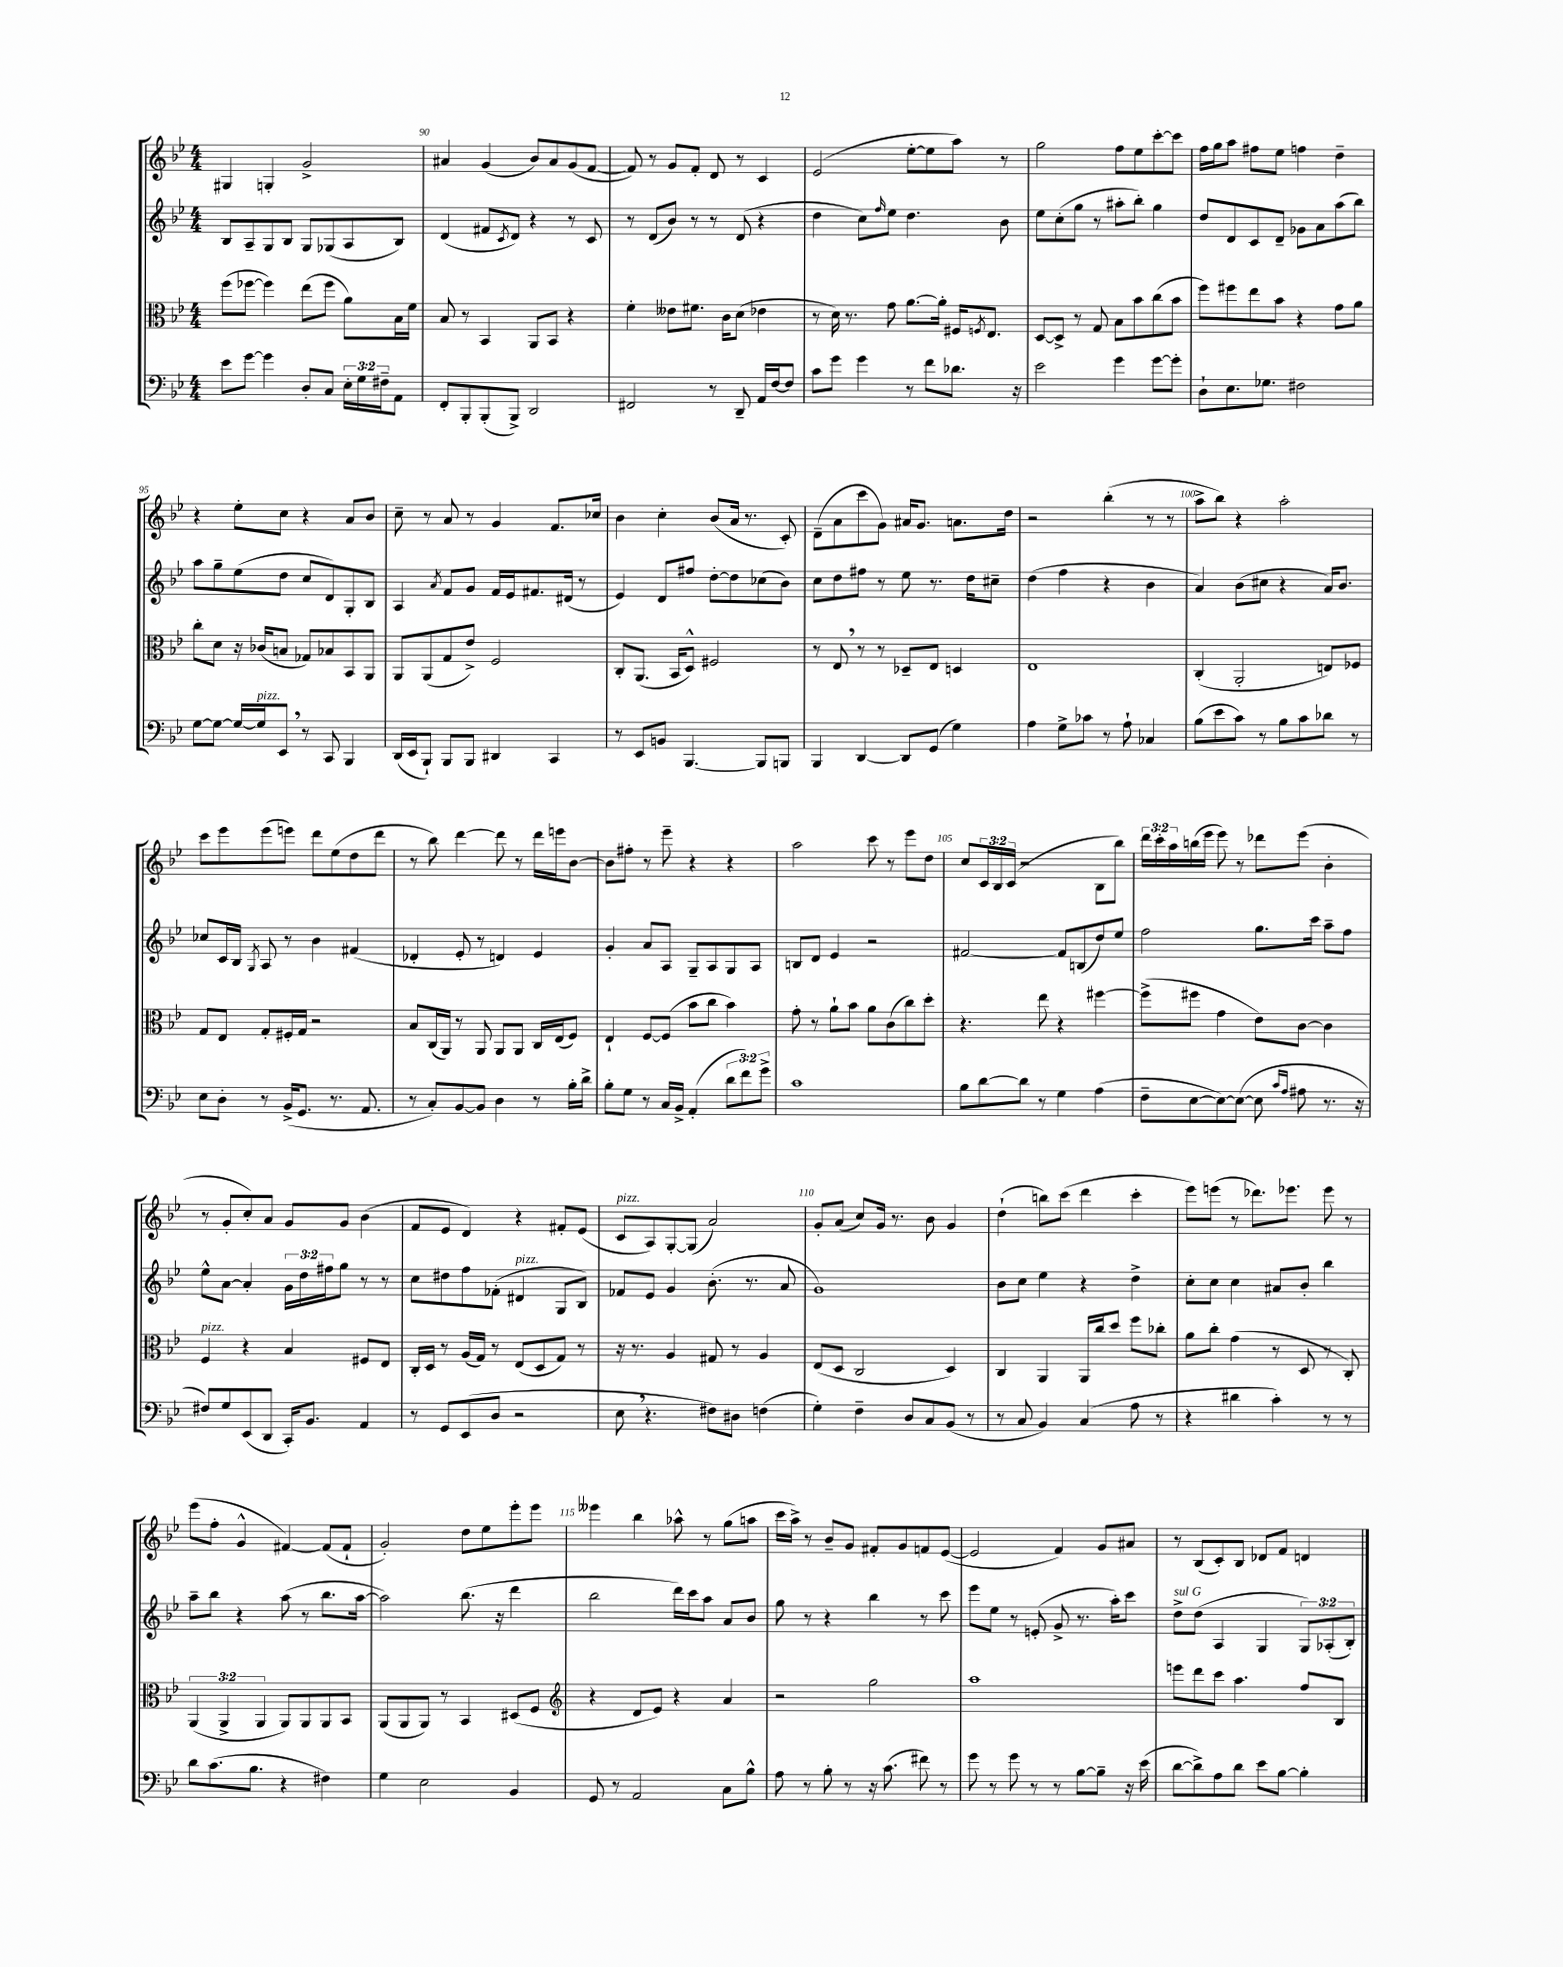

**kern	**kern	**kern	**kern
*part4	*part3	*part2	*part1
*staff4	*staff3	*staff2	*staff1
*clefF4	*clefC3	*clefG2	*clefG2
*k[b-e-]	*k[b-e-]	*k[b-e-]	*k[b-e-]
*M4/4	*M4/4	*M4/4	*M4/4
=89	=89	=89	=89
8e-\L	(8ff\L	8B-/L	4G#X/
[8g\J	[8ff-X\J	8A~/	.
4g\]	4ff-\])	8G/	4Gn'/
.	.	8B-/J	.
8D'/L	(8ee-\L	8G/L	2g^/
8C/J	8ff-\J	(8G-X/	.
24E-'\LL	8a\L)	8A/	.
24G\	.	.	.
24F#X~\J	.	.	.
8AA\J	16B-\L	8B-/J)	.
.	16f\JJ	.	.
=90	=90	=90	=90
8FF'/L	8B-/	(4d/	4a#X/
8BBB-'/	8r	.	.
(8BBB-'/	4BB-/	8f#X/L	(4g/
.	.	8qc/	.
8BBB-^/J)	.	8d/J)	.
2DD/	8AA/L	4r	8b-/L)
.	8BB-/J	.	8a#/
.	4r	8r	(8g/
.	.	8c/	[8f/J
=91	=91	=91	=91
2FF#X/	4f'\	8r	8f/])
.	.	(8d/L	8r
.	8e--X\L	8b-/J)	8g/L
.	8.f#X\J	8r	8f'/J
8r	.	8r	8d/
.	16c\KL	.	.
8DD~/	(8d\J	(8d/	8r
16AA/LL	4e-X\	4r	4c/
[16F/J	.	.	.
8F/J]	.	.	.
=92	=92	=92	=92
8c\L	8r	4dd\	(2e-/
8g\J	16d\)	.	.
.	8.r	.	.
4g\	.	8cc\L)	.
.	.	16qqff/	.
.	8g\	8ee-\J	.
8r	[8.a\L	4.dd\	[8ee-'\L
8f\L	.	.	8ee-\]
.	16a'\Jk]	.	.
8.d-X\J	16F#X/KL	.	8aa\J)
.	8qFn/	.	.
.	8.E-/J	.	.
.	.	8b-\	8r
16r	.	.	.
=93	=93	=93	=93
2e-\	[8D/L	8ee-\L	2gg\
.	8D^/J]	(8cc'\	.
.	8r	8gg\J	.
.	8G/	8r	.
4g\	8B-\L	8aa#X'\L	8ff\L
.	8b-\	8bb-'\J)	8ee-\
[8g\L	(8cc\	4gg\	[8ccc'\
8g'\J]	8b-\J	.	8ccc\J]
=94	=94	=94	=94
8D`\L	8ff\L)	8dd/L	16ff\LL
.	.	.	16gg\J
8.E-\	8ff#X\	8d/	8aa\J
.	8ee-\	8c/	8ff#X\L
8.G-X\J	.	.	.
.	8b-\J	8d~/J	8ee-\J
2F#X\	4r	8g-X\L	4ffn\
.	.	8a\	.
.	8g\L	(8aa\	4dd~\
.	8a\J	8bb-\J)	.
!!LO:LB:g=z
=95	=95	=95	=95
[8G\L	8cc'\L	8aa\L	4r
8G\J_	8d\J	8gg~\	.
16G/LL_	16r	(8ee-\	8ee-'\L
!LO:TX:a:i:t=pizz.	!	!	!
16G/J]	(16c-X/KL	.	.
8EE-,/J	8Bn/J	8dd\J	8cc\J
8r	8G-X/L)	8cc/L	4r
8CC/	8B-X/	8d/)	.
4BBB-/	8BB-/	8G'/	8a/L
.	8AA/J	8B-/J	8b-/J
=96	=96	=96	=96
(16DD/LL	8AA/L	4A/	8cc~\
16EE-/J	.	.	.
8BBB-`/J)	(8AA/	.	8r
.	.	8qa/	.
8BBB-/L	8G/	8f/L	8a/
8BBB-/J	8e-^/J)	8g/J	8r
4DD#X/	2F/	16f/LL	4g/
.	.	16e-/J	.
.	.	8.f#X/	.
4CC/	.	.	8.f/L
.	.	(16d#X/Jk	.
.	.	8r	.
.	.	.	16cc-X/Jk
=97	=97	=97	=97
8r	8C'/L	4e-/)	4b-\
8EE-/L	(8.AA/J	.	.
8BBn/J	.	8d/L	4cc'\
.	16BB-/KL	.	.
[4.BBB-/	8D^^/J)	8ff#X/J	.
.	2F#X/	[8dd'\L	(8b-/L
.	.	8dd\]	16a/Jk
.	.	.	8.r
8BBB-/L]	.	(8cc-X\	.
8BBBn/J	.	8b-\J)	8c'/)
=98	=98	=98	=98
4BBB-/	8r	8cc\L	(8d~\L
.	8E-,/	8dd\	8a\
[4DD/	8r	8ff#X\J	8ccc\
.	8r	8r	8g\J)
8DD/L]	8D-X~/L	8ee-\	16a#X/KL
.	.	.	8.g/J
(8GG/J	8E-/J	8.r	.
4G\)	4Dn/	.	8.an\L
.	.	16dd\KL	.
.	.	8cc#X~\J	.
.	.	.	16dd\Jk
=99	=99	=99	=99
4A\	1E-	(4dd\	2r
8G^\L	.	4ff\	.
8c-X\J	.	.	.
8r	.	4r	(4bb-'\
8A`\	.	.	.
4C-X/	.	4b-\	8r
.	.	.	8r
=100	=100	=100	=100
(8B-\L	(4C'/	4a/)	8aa^\L
8e-\	.	.	8bb-\J)
8c\J)	2AA'/	(8b-\L	4r
8r	.	8cc#X\J	.
8B-\L	.	4r	2aa'\
8c\	.	.	.
8d-X\J	8En/L)	16a/KL)	.
.	.	8.b-/J	.
8r	8F-X/J	.	.
!!LO:LB:g=z
=101	=101	=101	=101
8E-\L	8G/L	8cc-X/L	8ccc\L
8D'\J	8E-/J	16c/L	8eee-\
.	.	16B-/JJ	.
.	.	8qG/	.
8r	8G'/L	8A/	(8eee-\
(16BB-^/KL	16F#X'/L	8r	8eeen\J)
8.GG/J	16G/JJ	.	.
.	2r	4b-\	8ddd\L
8.r	.	.	(8ee-\
.	.	(4f#X/	8dd\
8.AA/	.	.	.
.	.	.	8ddd\J
=102	=102	=102	=102
8r	8B-/L	4d-X'/	8r
8C'/L)	(16C/L	.	8bb-\)
.	16AA/JJ)	.	.
[8BB-/	8r	8e-'/	[4ddd\
8BB-/J]	8AA/	8r	.
4D\	8AA/L	4dn/)	8ddd\]
.	8AA/J	.	8r
8r	16C/LL	4e-/	16ddd\LL
.	(16E-/J	.	16eeen\J
16B-'\LL	8F/J)	.	[8b-\J
16d^\JJ	.	.	.
=103	=103	=103	=103
8B-'\L	4E-`/	4g'/	8b-\L]
8G\J	.	.	8ff#X'\J
8r	[8F/L	8a/L	8r
16C/LL	(8F/J]	8A/J	8eee-~\
16BB-^/JJ	.	.	.
(4AA'/	8b-\L	8G~/L	4r
.	8cc\J	8A/	.
12d\L	4b-\)	8G/	4r
12f\)	.	.	.
.	.	8A/J	.
12g^\J	.	.	.
=104	=104	=104	=104
1c	8g'\	8Bn/L	2aa\
.	8r	8d/J	.
.	8a`\L	4e-/	.
.	8b-\J	.	.
.	8a\L	2r	8ccc\
.	(8c\	.	8r
.	8cc\)	.	8eee-\L
.	8dd'\J	.	8dd\J
=105	=105	=105	=105
8B-\L	4.r	[2f#X/	8cc/L
[8d\	.	.	24c/L
.	.	.	24B-/
.	.	.	(24c/JJ
8d\J]	.	.	2r
8r	8ee-\	.	.
4G\	4r	8f#/L]	.
.	.	(8Bn/	.
(4A\	[4ff#X\	8dd/)	8B-\L
.	.	8ee-/J	8bb-\J)
=106	=106	=106	=106
8F~\L	(8ff#^\L]	2ff\	24ddd\LL
.	.	.	24ccc'\
.	.	.	24aa\
[8E-\	8ff#X\J	.	(16bbn\
.	.	.	16eee-\JJ
8E-\_)	4g\	.	8eee-\)
(8E-\J_	.	.	8r
8E-\]	8e-\L)	8.gg\L	8ddd-X\L
16qqc/LL	.	.	.
16qqA/JJ	.	.	.
8A#X\	[8c\J	.	(8eee-\J
.	.	16ccc\Jk	.
8.r	4c\]	8aa~\L	4b-'\
.	.	8ff\J	.
16r	.	.	.
!!LO:LB:g=z
=107	=107	=107	=107
!	!LO:TX:a:i:t=pizz.	!	!
8F#X/L)	4F/	8ee-^^\L	8r
8G/	.	[8a\J	8g'/L
(8EE-/	4r	4a'/]	8cc'/)
8DD/J	.	.	8a/J
16CC'/KL)	4B-/	24g\LL	8g/L
.	.	24dd\	.
8.BB-/J	.	.	.
.	.	24ff#X\J	.
.	.	8gg\J	8g/J
4AA/	8F#X/L	8r	(4b-\
.	8E-/J	8r	.
=108	=108	=108	=108
8r	16C'/LL	8cc\L	8f/L
.	16D/JJ	.	.
8GG/L	8r	8dd#X\	8e-/J
(8EE-/	(16A/LL	8ff\	4d/)
.	16G/JJ)	.	.
8D/J	8r	(8f-X'\J	.
!	!	!LO:TX:a:i:t=pizz.	!
2r	(8E-/L	4d#X/	4r
.	8D/	.	.
.	8G/J)	8G/L	8f#X'/L
.	8r	8B-/J)	(8e-/J
=109	=109	=109	=109
!	!	!	!LO:TX:a:i:t=pizz.
8E-,\	16r	8f-X/L	8c/L
.	8.r	.	.
4.r	.	8e-/J	8A/)
.	4A/	4g/	[8G'/
.	.	.	(8G/J]
8F#X\L)	8G#X/	(8.b-'\	2a/)
8D#X\J	8r	.	.
.	.	8.r	.
(4Fn\	4A/	.	.
.	.	8a/	.
=110	=110	=110	=110
4G'\)	(8E-/L	1g)	8g'/L
.	8D/J	.	(8a/J
4F~\	2C/	.	8cc/L)
.	.	.	16g/Jk
.	.	.	8.r
8D/L	.	.	.
8C/	.	.	8b-\
(8BB-/J	4D/)	.	4g/
8r	.	.	.
=111	=111	=111	=111
8r	4C/	8b-\L	(4dd`\
8C/	.	8cc\J	.
4BB-/)	4AA/	4ee-\	8bbn\L)
.	.	.	(8ccc\J
(4C/	16AA/LL	4r	4ddd\
.	16cc/J	.	.
.	8dd/J	.	.
8A\	8ff\L	4dd^\	4ccc'\
8r	8cc-X'\J	.	.
=112	=112	=112	=112
4r	8a\L	8cc'\L	8eee-\L)
.	8cc'\J	8cc\J	(8eeen\J
4d#X\	(4g\	4cc\	8r
.	.	.	8.ddd-X\L)
4c'\)	8r	8a#X/L	.
.	.	.	8.eee-X\J
.	8D/	8b-'/J	.
8r	8r	4bb-\	8eee-\
8r	8C'/)	.	8r
!!LO:LB:g=z
=113	=113	=113	=113
8d\L	(6AA/	8aa~\L	(8eee-\L
(8.c\	.	8bb-\J	8ff'\J
.	6AA^/	.	.
.	.	4r	4g^^/
8.B-\J	.	.	.
.	6AA/	.	.
4r	8AA/L)	(8aa\	[4f#X/)
.	8AA/	8r	.
4F#X\)	8AA/	8.bb-\L	(8f#/L]
.	8BB-/J	.	8f#`/J
.	.	[16aa\Jk	.
=114	=114	=114	=114
4G\	(8AA/L	2aa\])	2g'/)
.	8AA/	.	.
2E-\	8AA/J)	.	.
.	8r	.	.
.	4BB-/	(8.bb-\	8dd\L
.	.	.	8ee-\
.	.	16r	.
4BB-/	(8D#X/L	4ddd\	8eee-'\
.	8F/J	.	8eee-\J
=115	=115	=115	=115
*	*clefG2	*	*
8GG/	4r	2bb-\	4eee--X\
8r	.	.	.
2AA/	8d/L	.	4bb-\
.	8e-/J)	.	.
.	4r	16ddd\LL)	8aa-X^^\
.	.	16ccc\J	.
.	.	8aa\J	8r
8C\L	4a/	8a/L	(8gg\L
8B-^^\J	.	8b-/J	8aan\J
=116	=116	=116	=116
8A\	2r	8gg\	16ccc\LL
.	.	.	16aa^\JJ)
8r	.	8r	8r
8B-'\	.	4r	8b-~/L
8r	.	.	8g/J
16r	2gg\	4bb-\	8f#X'/L
(8.c\	.	.	.
.	.	.	8g/
8f#X\)	.	8r	8fn/
8r	.	8ccc\	([8e-/J
=117	=117	=117	=117
8g\	1aa	8eee-\L	2e-/]
8r	.	8ee-\J	.
8g\	.	8r	.
8r	.	(8en'/	.
8r	.	8g^/	4f/)
[8B-\L	.	8.r	.
8B-~\J]	.	.	8g/L
.	.	16aa'\KL)	.
16r	.	8ccc\J	8a#X/J
(16e-\	.	.	.
=118	=118	=118	=118
!	!	!LO:TX:a:i:t=sul G	!
[8d\L	8eeen\L	8dd^\L	8r
8d^\])	8ddd\	(8dd\J	(8B-/L
8A\	8ccc\J	4A/	8c'/)
8d\J	4.aa\	.	8B-/J
8e-\L	.	4G/	8d-X/L
[8B-\J	.	.	8f/J
4B-'\]	8ff/L	12G/L)	4dn/
.	.	(12A-X'/	.
.	8B-/J	.	.
.	.	12B-'/J)	.
==	==	==	==
*-	*-	*-	*-
